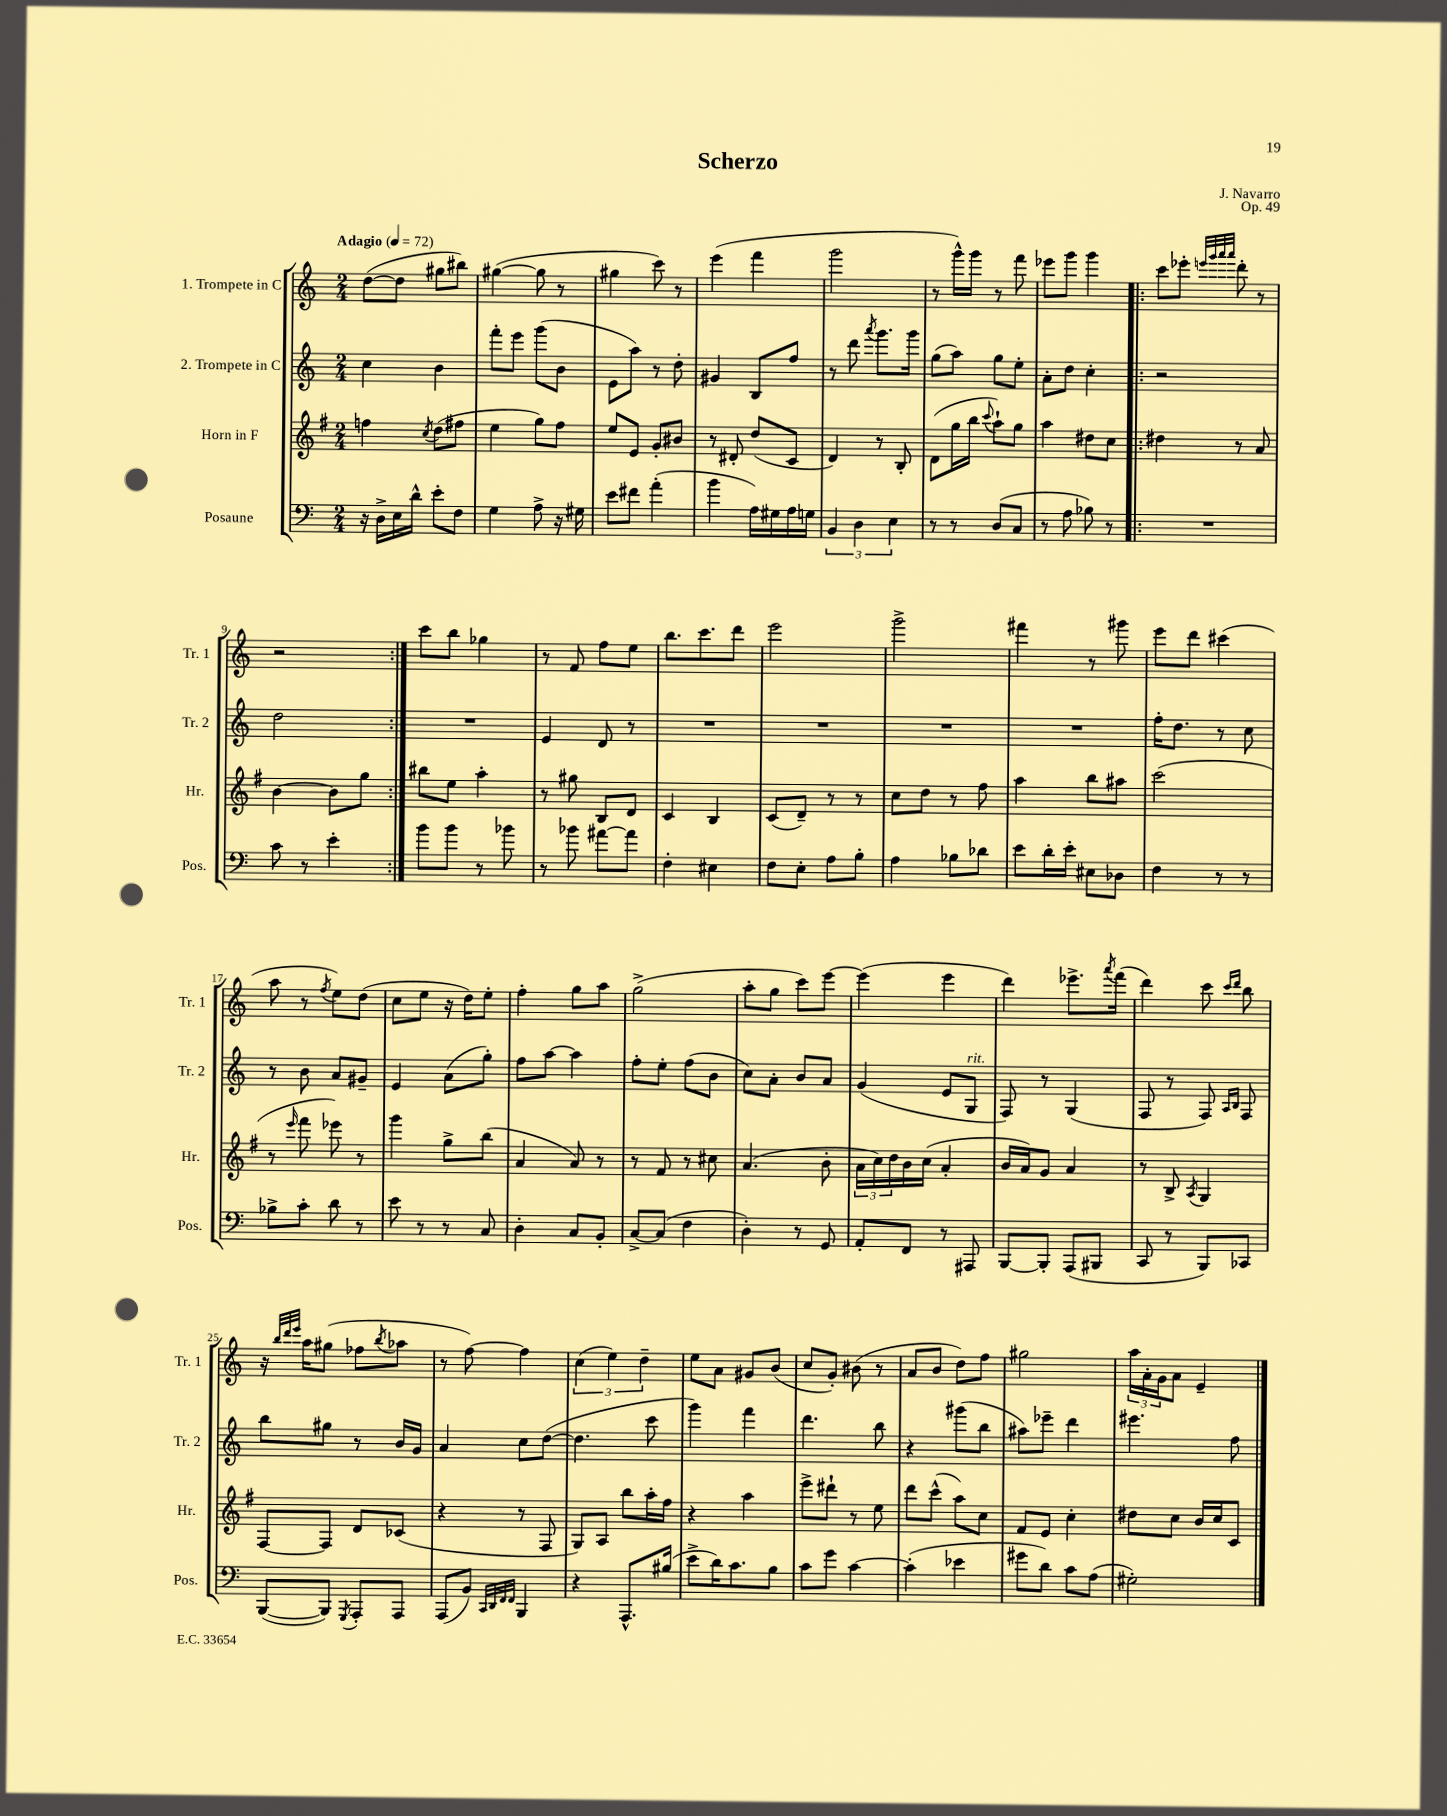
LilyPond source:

\header { title = "Scherzo" composer = "J. Navarro" opus = "Op. 49" }
<<
\new StaffGroup <<
\new Staff = "s0" \with { instrumentName = "1. Trompete in C" shortInstrumentName = "Tr. 1" } {
    \clef treble \key c \major \numericTimeSignature \time 2/4 \tempo "Adagio" 4 = 72
    d''8~( d''8 gis''8 bis''8) |
    gis''4~( gis''8 r8 |
    gis''4 c'''8) r8 |
    e'''4( f'''4 |
    g'''2 |
    r8 g'''16-^) g'''16 r8 f'''8 |
    ees'''8 g'''8 g'''4 |
    \repeat volta 2 { c'''8 ees'''8-. \grace { e'''32 g'''32 a'''32 a'''32 } d'''8-. r8 |
    r2 | }
    c'''8 b''8 ges''4 |
    r8 f'8 f''8 e''8 |
    b''8. c'''8. d'''8 |
    e'''2 |
    g'''2-> |
    fis'''4 r8 gis'''8 |
    e'''8 d'''8 cis'''4( |
    a''8 r8 \acciaccatura { f''8 } e''8) d''8( |
    c''8 e''8 r16 d''16) e''8-. |
    f''4-. g''8 a''8 |
    g''2->( |
    a''8-. g''8 c'''8) e'''8~ |
    e'''4( e'''4 |
    d'''4) ees'''8.-> \acciaccatura { a'''8 } f'''16( |
    d'''4) c'''8 \grace { c'''16 d'''16 } b''8 |
    r16 \grace { b''32 d'''32 e'''32 } a''16 gis''8( fes''8 \acciaccatura { b''8 } aes''8 |
    r8 f''8~) f''4 |
    \tuplet 3/2 { c''4( e''4) d''4-- } |
    e''8 a'8 gis'8 b'8( |
    c''8 g'8-.) bis'8( r8 |
    a'8 b'8 d''8) f''8 |
    gis''2 |
    \tuplet 3/2 { a''16 a'16-. g'16 } a'8 e'4-- \bar "|." |
}
\new Staff = "s1" \with { instrumentName = "2. Trompete in C" shortInstrumentName = "Tr. 2" } {
    \clef treble \key c \major \numericTimeSignature \time 2/4
    c''4 b'4 |
    f'''8-. e'''8 g'''8( b'8 |
    e'8 a''8) r8 d''8-. |
    gis'4 b8 f''8 |
    r8 d'''8 \acciaccatura { a'''8 } g'''8. g'''16 |
    g''8( a''8) g''8 e''8-. |
    a'8-. d''8 c''4-. |
    \repeat volta 2 { r2 |
    d''2 | }
    R2 |
    e'4 d'8 r8 |
    R2 |
    R2 |
    R2 |
    R2 |
    f''16-. d''8. r8 c''8 |
    r8 b'8 a'8 gis'8-- |
    e'4 a'8( g''8-.) |
    f''8 a''8~ a''4 |
    f''8-. e''8-. f''8( b'8 |
    c''8) a'8-. b'8 a'8 |
    g'4( e'8 g8^\markup { \italic "rit." } |
    f8) r8 g4( |
    f8 r8 f8) \grace { a16 b16 } f8 |
    b''8 gis''8 r8 b'16 g'16 |
    a'4 c''8 d''8~( |
    d''4. c'''8 |
    g'''4) f'''4 |
    d'''4. b''8 |
    r4 gis'''8( b''8 |
    ais''8) ees'''8-- d'''4 |
    eis'''4. f''8 \bar "|." |
}
\new Staff = "s2" \with { instrumentName = "Horn in F" shortInstrumentName = "Hr." } {
    \clef treble \key g \major \numericTimeSignature \time 2/4
    f''4 \acciaccatura { c''8 } d''8( fis''8 |
    e''4 g''8) fis''8 |
    e''8 e'8 g'8-. bis'8 |
    r8 dis'8-. d''8( c'8 |
    d'4) r8 b8-. |
    d'8( g''16 b''16 \appoggiatura { c'''8 } a''8-!) g''8 |
    a''4 dis''8 c''8 |
    \repeat volta 2 { dis''4 r8 a'8 |
    b'4~ b'8 g''8 | }
    bis''8 e''8 a''4-. |
    r8 gis''8 b8 d'8 |
    c'4 b4 |
    c'8( d'8--) r8 r8 |
    c''8 d''8 r8 fis''8 |
    a''4 b''8 ais''8 |
    c'''2( |
    r8 \grace { e'''16 } fis'''8 ees'''8) r8 |
    g'''4 g''8-> b''8( |
    a'4 a'8) r8 |
    r8 fis'8 r8 cis''8 |
    a'4.( b'8-. |
    \tuplet 3/2 { a'16 c''16) d''16 } b'16 c''16( a'4-. |
    b'16 a'16) g'8 a'4 |
    r8 b8-> \acciaccatura { a8 } g4 |
    fis8~ fis8 d'8 ces'8( |
    r4 r8 fis8 |
    g8) a8 b''8 a''16-. fis''16 |
    r4 a''4 |
    e'''8-> dis'''8-! r8 e''8 |
    d'''8 c'''8-^( a''8) c''8 |
    fis'8 e'8 c''4-. |
    dis''8 c''8 b'16 c''16 c'8 \bar "|." |
}
\new Staff = "s3" \with { instrumentName = "Posaune" shortInstrumentName = "Pos." } {
    \clef bass \key c \major \numericTimeSignature \time 2/4
    r16 d16-> e16 d'16-^ e'8-. f8 |
    g4 a8-> r16 gis16 |
    e'8 fis'8 a'4-.( |
    b'4 a16) gis16 a16 g16 |
    \tuplet 3/2 { b,4 d4 e4 } |
    r8 r8 d8( c8 |
    r8 a8 bes8) r8 |
    \repeat volta 2 { R2 |
    c'8 r8 e'4-. | }
    b'8 b'8 r8 bes'8 |
    r8 bes'8 ais'8~ ais'8 |
    f4-. eis4 |
    f8 e8-. a8 b8-. |
    a4 bes8 des'8 |
    e'8 d'16-. e'16-. eis8 des8 |
    f4 r8 r8 |
    bes8-> c'8-. d'8 r8 |
    e'8 r8 r8 c8 |
    d4-. c8 b,8-. |
    c8~-> c8( f4 |
    d4-.) r8 g,8 |
    a,8-. f,8 r8 ais,,8 |
    b,,8~ b,,8-. a,,8( bis,,8 |
    c,8 r8 b,,8) ces,8 |
    b,,8~( b,,8) \acciaccatura { g,,8 } a,,8-. a,,8 |
    a,,8( b,8) \grace { c,32 d,32 f,32 f,32 } b,,4 |
    r4 a,,8.-^ bis16( |
    e'8-> d'16) c'8. b8 |
    c'8 g'8 c'4~ |
    c'4-.( ees'4 |
    gis'8 d'8) c'8 a8( |
    gis2-.) \bar "|." |
}
>>
>>
